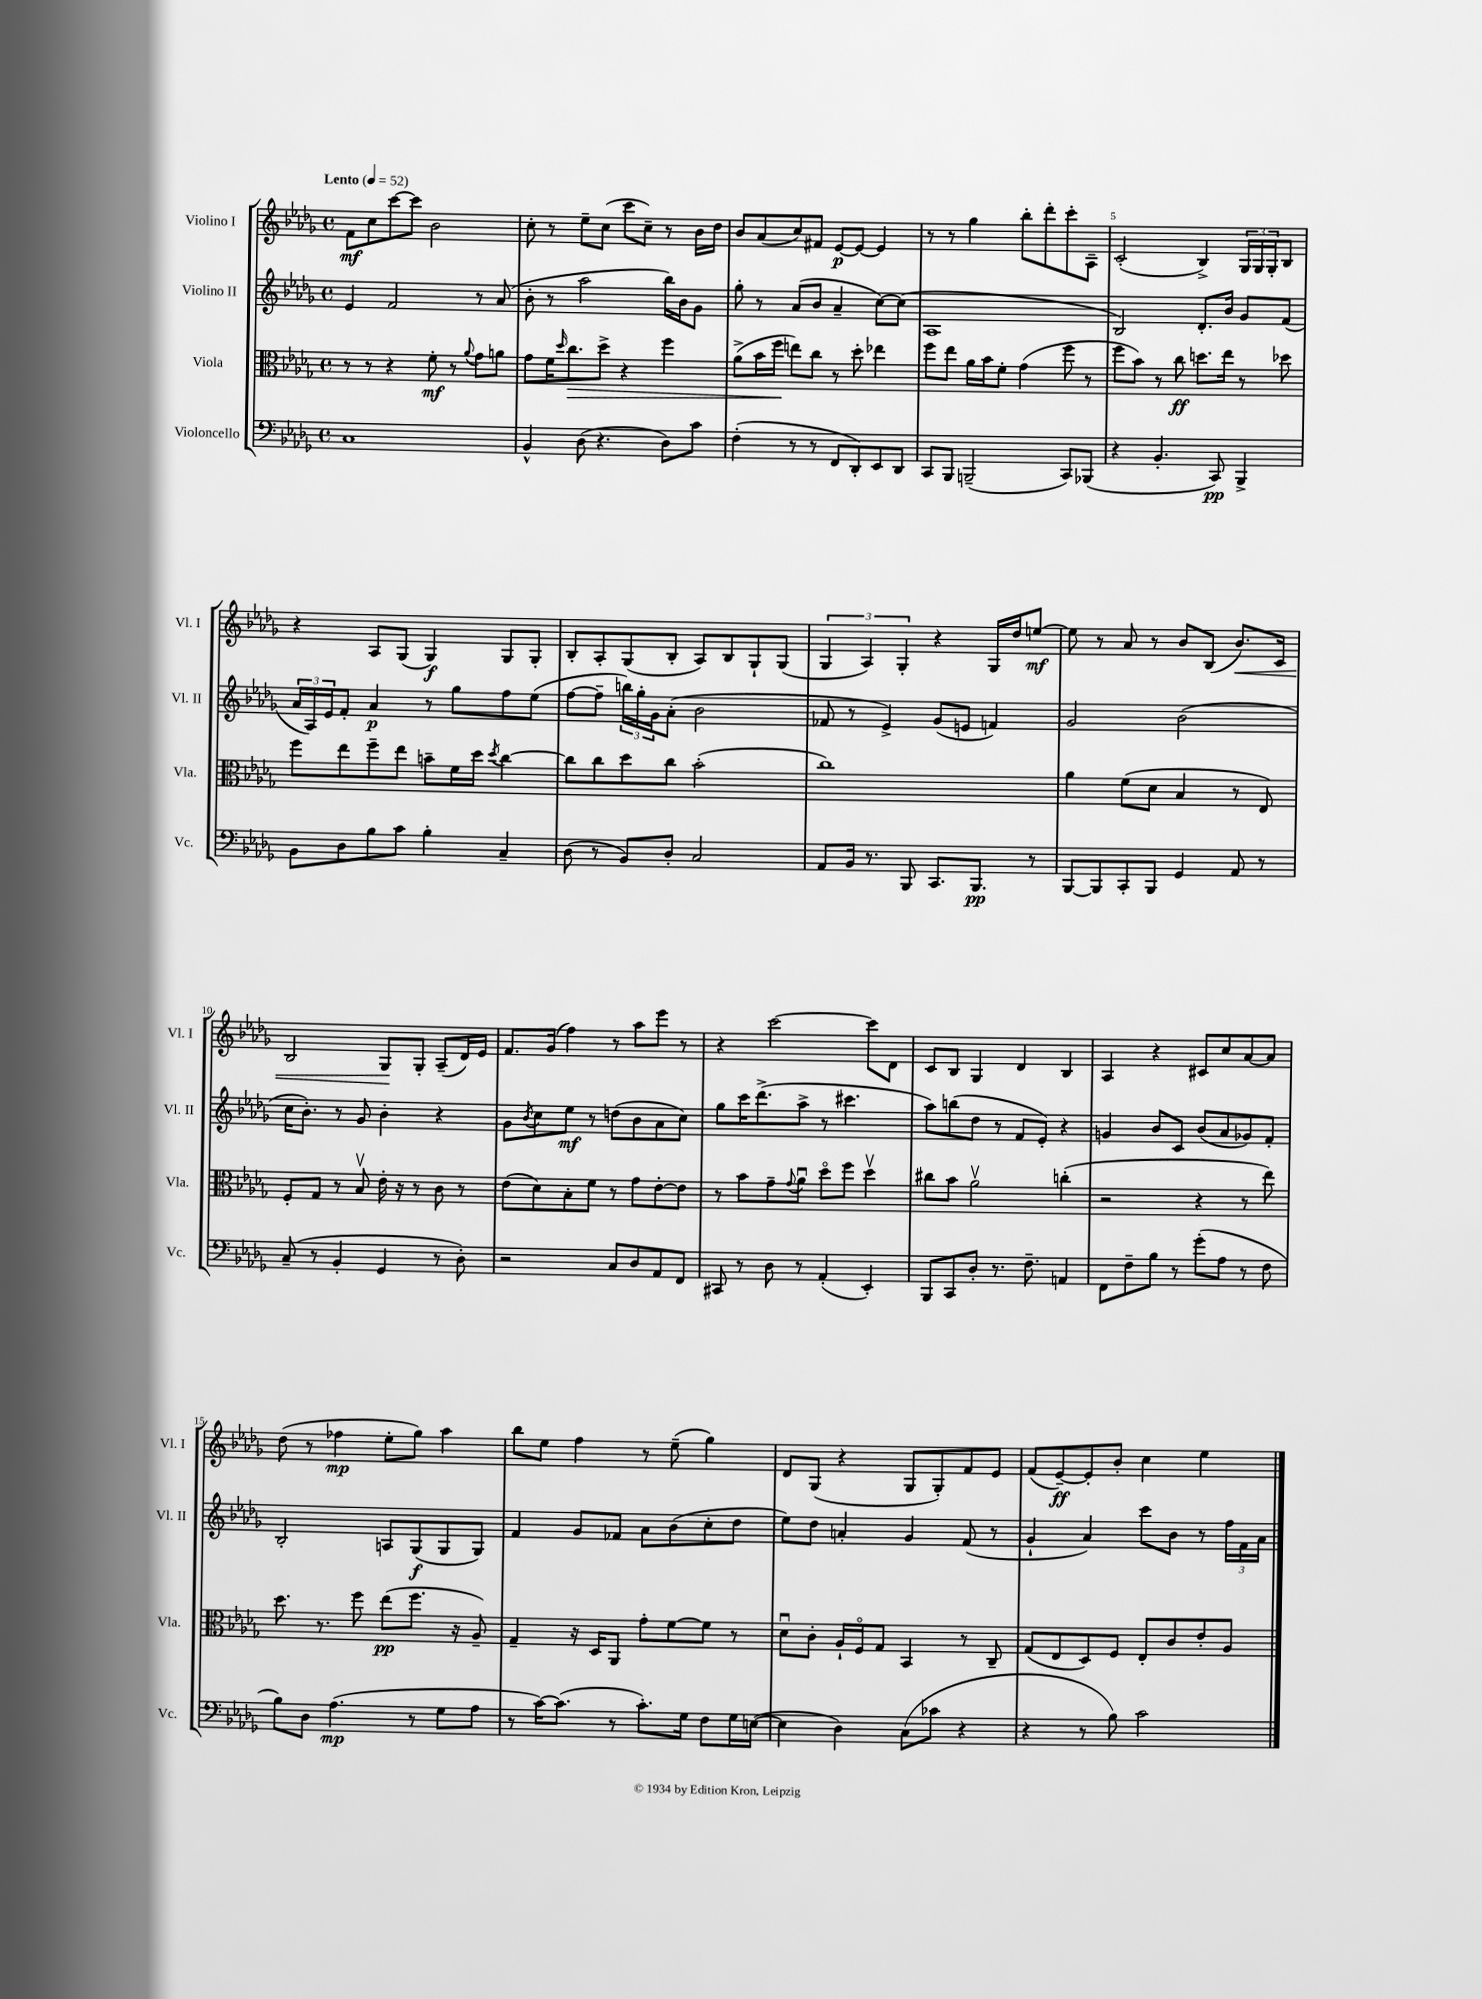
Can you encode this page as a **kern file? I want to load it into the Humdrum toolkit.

**kern	**dynam	**kern	**dynam	**kern	**dynam	**kern	**dynam
*part4	*part4	*part3	*part3	*part2	*part2	*part1	*part1
*staff4	*staff4	*staff3	*staff3	*staff2	*staff2	*staff1	*staff1
*I"Violoncello	*	*I"Viola	*	*I"Violino II	*	*I"Violino I	*
*I'Vc.	*	*I'Vla.	*	*I'Vl. II	*	*I'Vl. I	*
*clefF4	*	*clefC3	*	*clefG2	*	*clefG2	*
*k[b-e-a-d-g-]	*	*k[b-e-a-d-g-]	*	*k[b-e-a-d-g-]	*	*k[b-e-a-d-g-]	*
*M4/4	*	*M4/4	*	*M4/4	*	*M4/4	*
*met(c)	*	*met(c)	*	*met(c)	*	*met(c)	*
*MM52	*	*MM52	*	*MM52	*	*MM52	*
=1	=1	=1	=1	=1	=1	=1	=1
!	!	!	!	!	!	!LO:TX:a:B:t=Lento	!
1C	.	8r	.	4e-/	.	8f\L	mf
.	.	8r	.	.	.	8cc\	.
.	.	4r	.	2f/	.	[8ccc\	.
.	.	.	.	.	.	8ccc\J]	.
.	.	8f'\	mf	.	.	2b-\	.
.	.	8r	.	.	.	.	.
.	.	8qqa-/	.	.	.	.	.
.	.	8g-\L	.	8r	.	.	.
.	.	8an\J	.	(8a-/	.	.	.
=2	=2	=2	=2	=2	=2	=2	=2
4BB-^^/	.	8g-\L	.	8b-'\	.	8cc'\	.
.	.	16f\K	.	8r	.	8r	.
.	.	16qqdd-/	.	.	.	.	.
!	!	!	!LO:HP:b	!	!	!	!
.	.	8.cc\	>	.	.	.	.
(8D-\	.	.	.	2aa-\	.	8ee-~\L	.
4.r	.	8dd-^\J	.	.	.	(8cc\J	.
.	.	4r	.	.	.	8ccc\L	.
.	.	.	.	.	.	8cc~\J)	.
8D-\L)	.	4ff\	.	16bb-\LL)	.	8r	.
.	.	.	.	16b-\J	.	.	.
8c\J	.	.	.	8g-\J	.	16b-\LL	.
.	.	.	.	.	.	16dd-\JJ	.
=3	=3	=3	=3	=3	=3	=3	=3
(4F'\	.	(8a-^\L	.	8gg-'\	.	8b-/L	.
.	.	16b-\L	.	8r	.	(8a-/	.
.	.	16ff\JJ	.	.	.	.	.
8r	.	8een\L)	]	(8a-/L	.	8cc/)	.
8r	.	8cc\J	.	8b-/J	.	8f#X/J	.
8FF/L	.	8r	.	4a-~/	.	[8e-/L	p
8DD-'/)	.	8dd-'\	.	.	.	8e-/J_	.
8EE-/	.	4ee-X\	.	[8cc\L)	.	4e-/]	.
8DD-/J	.	.	.	(8cc\J]	.	.	.
=4	=4	=4	=4	=4	=4	=4	=4
8CC/L	.	8ff\L	.	1A-	.	8r	.
8BBB-/J	.	8ee-\J	.	.	.	8r	.
(2BBBn~/	.	16a-\LL	.	.	.	4gg-\	.
.	.	16b-\J	.	.	.	.	.
.	.	8f'\J	.	.	.	.	.
.	.	(4g-\	.	.	.	8bb-'\L	.
.	.	.	.	.	.	8ddd-'\	.
8CC/L)	.	8ff\	.	.	.	8ccc'\	.
(8BBB-X/J	.	8r	.	.	.	8A-~\J	.
=5	=5	=5	=5	=5	=5	=5	=5
4r	.	8ff\L	.	2B-/)	.	(2c'/	.
.	.	8b-\J)	.	.	.	.	.
4.BB-'/	.	8r	.	.	.	.	.
.	.	8cc\	ff	.	.	.	.
.	.	8.ddn\L	.	8.d-'/L	.	4B-^/)	.
8CC/)	pp	.	.	.	.	.	.
.	.	16ee-\Jk	.	16b-/Jk	.	.	.
4BBB-^/	.	8r	.	8g-/L	.	24G-/LL	.
.	.	.	.	.	.	24G-/	.
.	.	.	.	.	.	24G-'/J	.
.	.	8dd-X\	.	(8f/J	.	8B-/J	.
!!LO:LB:g=z
=6	=6	=6	=6	=6	=6	=6	=6
8BB-\L	.	8ff\L	.	24a-/LL	.	4r	.
.	.	.	.	24A-/)	.	.	.
.	.	.	.	24e-/J	.	.	.
8D-\	.	8ee-\	.	8f'/J	.	.	.
8B-\	.	8ff~\	.	4a-/	p	8A-/L	.
8c\J	.	8ee-\J	.	.	.	(8G-/J	.
4B-'\	.	8bn~\L	.	8r	.	4G-/)	f
.	.	16f\L	.	8gg-\L	.	.	.
.	.	16dd-\JJ	.	.	.	.	.
.	.	8qdd-/	.	.	.	.	.
4C~/	.	[4cc\	.	8ff\	.	8G-/L	.
.	.	.	.	(8ee-\J	.	8G-'/J	.
=7	=7	=7	=7	=7	=7	=7	=7
(8D-\	.	8cc\L]	.	[8ff\L	.	8B-'/L	.
8r	.	8cc\	.	8ff~\J]	.	8A-'/	.
8BB-/L)	.	8dd-\	.	24bbn\LL)	.	(8G-/	.
.	.	.	.	24gg-'\	.	.	.
.	.	.	.	24g-\J	.	.	.
8D-'/J	.	8cc\J	.	(8a-'\J	.	8B-'/J	.
2C/	.	(2b-'\	.	2b-\	.	8A-/L)	.
.	.	.	.	.	.	8B-/	.
.	.	.	.	.	.	8G-`/	.
.	.	.	.	.	.	(8G-/J	.
=8	=8	=8	=8	=8	=8	=8	=8
8AA-/L	.	1cc)	.	8f-X/	.	6G-/	.
16BB-/Jk	.	.	.	8r	.	.	.
.	.	.	.	.	.	6A-/)	.
8.r	.	.	.	.	.	.	.
.	.	.	.	4e-^/)	.	.	.
.	.	.	.	.	.	6G-'/	.
8BBB-/	.	.	.	.	.	.	.
8.CC/L	.	.	.	(8g-/L	.	4r	.
.	.	.	.	8en/J	.	.	.
8.BBB-/J	pp	.	.	.	.	.	.
.	.	.	.	4fn/)	.	16G-/LL	.
.	.	.	.	.	.	16dd-/J	.
8r	.	.	.	.	.	[8een/J	mf
=9	=9	=9	=9	=9	=9	=9	=9
[8BBB-/L	.	4a-\	.	2g-/	.	8ee\]	.
8BBB-/]	.	.	.	.	.	8r	.
8CC'/	.	(8f\L	.	.	.	8a-/	.
8BBB-/J	.	8d-\J	.	.	.	8r	.
4GG-/	.	4B-/	.	(2b-\	.	8b-/L	.
.	.	.	.	.	.	(8B-/J	.
!	!	!	!	!	!	!	!LO:HP:b
8AA-/	.	8r	.	.	.	8.b-/L)	<
8r	.	8E-/)	.	.	.	.	.
.	.	.	.	.	.	16c/Jk	.
!!LO:LB:g=z
=10	=10	=10	=10	=10	=10	=10	=10
(8C~/	.	8F'/L	.	16cc\KL	.	2B-/	.
.	.	.	.	8.b-'\J)	.	.	.
8r	.	8G-/J	.	.	.	.	.
4BB-'/	.	8r	.	8r	.	.	.
.	.	8B-v/	.	8g-/	.	.	.
4GG-/	.	16e-'\	.	4b-'\	.	8G-/L	.
.	.	16r	.	.	.	.	.
.	.	8r	.	.	.	8G-'/J	[
8r	.	8c\	.	4r	.	(8A-~/L	.
8D-'\)	.	8r	.	.	.	16d-/L)	.
.	.	.	.	.	.	16e-/JJ	.
=11	=11	=11	=11	=11	=11	=11	=11
2r	.	(8e-\L	.	8g-\L	.	8.f/L	.
.	.	.	.	8qb-/	.	.	.
.	.	8d-\)	.	8cc\	.	.	.
.	.	.	.	.	.	(16g-/Jk	.
.	.	8B-'\	.	8ee-\J	mf	4ff\)	.
.	.	8f\J	.	8r	.	.	.
8C/L	.	8r	.	(8ddn\L	.	8r	.
8D-/	.	8g-\L	.	8b-\	.	8aa-\L	.
8AA-/	.	[8e-'\	.	8a-\	.	8eee-\J	.
8FF/J	.	8e-\J]	.	8cc\J)	.	8r	.
=12	=12	=12	=12	=12	=12	=12	=12
8CC#X/	.	8r	.	8gg-\L	.	4r	.
8r	.	8b-\L	.	16ccc\K	.	.	.
.	.	.	.	(8.ddd-^\	.	.	.
8D-\	.	8g-~\	.	.	.	[2ccc\	.
.	.	8qqg-/	.	.	.	.	.
8r	.	8a-u\J	.	8aa-^\J	.	.	.
(4AA-'/	.	8dd-\L	.	8r	.	.	.
.	.	8ff\J	.	4.ccc#X\	.	.	.
4EE-'/)	.	4dd-v\	.	.	.	8ccc\L]	.
.	.	.	.	.	.	8d-\J	.
=13	=13	=13	=13	=13	=13	=13	=13
8BBB-/L	.	8cc#X\L	.	8aa-\L)	.	8c/L	.
8CC/	.	8b-\J	.	(8bbn\	.	8B-/J	.
8D-'/J	.	2a-v\	.	8dd-\J	.	4G-/	.
8.r	.	.	.	8r	.	.	.
.	.	.	.	8f/L	.	4d-/	.
8.F~\	.	.	.	.	.	.	.
.	.	.	.	8e-'/J)	.	.	.
4AAn/	.	(4ccn'\	.	4r	.	4B-/	.
=14	=14	=14	=14	=14	=14	=14	=14
8FF\L	.	2r	.	4gn/	.	4A-/	.
8F~\	.	.	.	.	.	.	.
8B-\J	.	.	.	8b-/L	.	4r	.
8r	.	.	.	8c/J	.	.	.
(8g-'\L	.	4r	.	(8b-/L	.	8c#X/L	.
8A-\J	.	.	.	8a-/	.	8cc/	.
8r	.	8r	.	8g-X/)	.	[8a-/	.
8F\	.	8ee-\)	.	8f'/J	.	8a-/J]	.
!!LO:LB:g=z
=15	=15	=15	=15	=15	=15	=15	=15
8B-\L)	.	8.dd-\	.	2B-'/	.	(8dd-\	.
8D-\J	.	.	.	.	.	8r	.
.	.	8.r	.	.	.	.	.
(4.A-\	mp	.	.	.	.	4ff-X\	mp
.	.	8ff\	.	.	.	.	.
.	.	(8ee-\L	pp	8An/L	.	8ee-'\L	.
8r	.	8.ff\J	.	(8G-/	f	8gg-\J)	.
8G-\L	.	.	.	8G-/	.	4aa-\	.
.	.	16r	.	.	.	.	.
8A-\J	.	8A-~/)	.	8G-/J)	.	.	.
=16	=16	=16	=16	=16	=16	=16	=16
8r	.	4G-~/	.	4f/	.	8bb-\L	.
[16c\KL)	.	.	.	.	.	8ee-\J	.
(8.c\J]	.	.	.	.	.	.	.
.	.	16r	.	8g-/L	.	4ff\	.
.	.	16D-/KL	.	.	.	.	.
8r	.	8AA-/J	.	8f-X/J	.	.	.
8.c'\L)	.	8g-'\L	.	8a-\L	.	8r	.
.	.	[8f\	.	(8b-\	.	(8ee-~\	.
16G-\Jk	.	.	.	.	.	.	.
8F\L	.	8f\J]	.	8cc'\	.	4gg-\)	.
16G-\L	.	8r	.	8dd-\J	.	.	.
([16En\JJ	.	.	.	.	.	.	.
=17	=17	=17	=17	=17	=17	=17	=17
4E\]	.	8d-u\L	.	8ee-\L)	.	8d-/L	.
.	.	8c'\J	.	8dd-\J	.	(8G-/J	.
4D-\)	.	16A-`/LL	.	4an'/	.	4r	.
.	.	16F/J	.	.	.	.	.
.	.	8G-/J	.	.	.	.	.
(8C\L	.	4BB-/	.	4g-/	.	8G-/L	.
8c-X\J	.	.	.	.	.	8G-'/)	.
4r	.	8r	.	(8f/	.	8f/	.
.	.	8C~/	.	8r	.	8e-/J	.
=18	=18	=18	=18	=18	=18	=18	=18
4r	.	(8G-/L	.	4g-`/	.	(8f/L	.
.	.	8E-/	.	.	.	[8e-~/)	ff
8r	.	8D-/)	.	4a-/)	.	8e-'/]	.
8B-\)	.	8F/J	.	.	.	8b-'/J	.
2c\	.	8E-'/L	.	8ccc\L	.	4cc\	.
.	.	8c/	.	8b-\J	.	.	.
.	.	8e-'/	.	8r	.	4ee-\	.
.	.	8A-/J	.	24ff\LL	.	.	.
.	.	.	.	24f\	.	.	.
.	.	.	.	24a-\JJ	.	.	.
==	==	==	==	==	==	==	==
*-	*-	*-	*-	*-	*-	*-	*-
